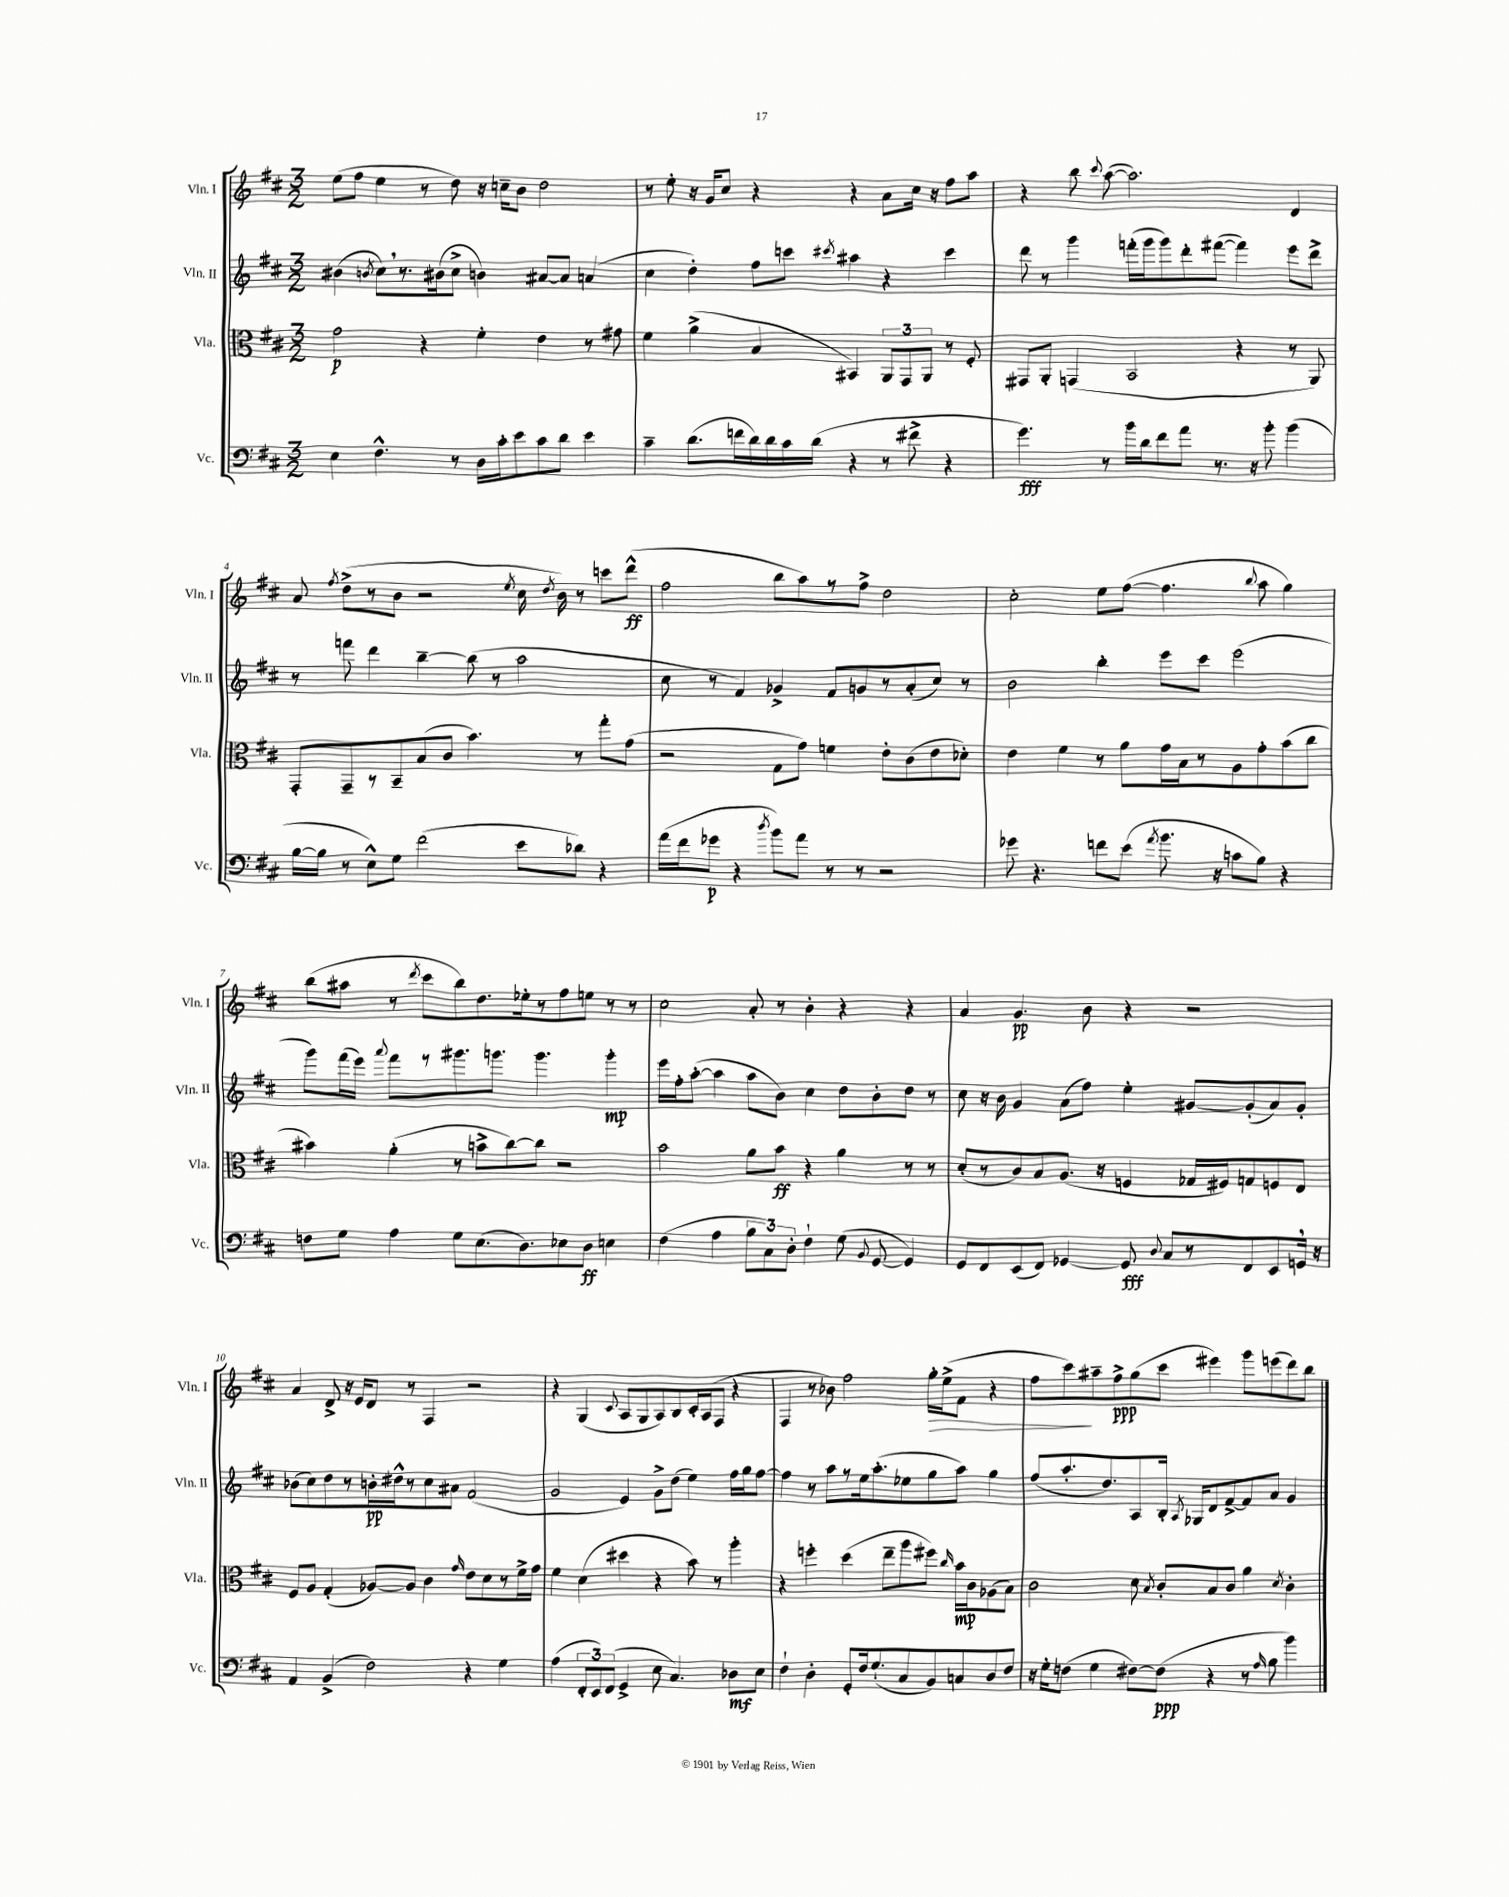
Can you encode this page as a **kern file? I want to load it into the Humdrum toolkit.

**kern	**kern	**kern	**kern
*staff4	*staff3	*staff2	*staff1
*clefF4	*clefC3	*clefG2	*clefG2
*k[f#c#]	*k[f#c#]	*k[f#c#]	*k[f#c#]
*M3/2	*M3/2	*M3/2	*M3/2
4E	2g	(4b#	(8ee
.	.	.	8ff#
.	.	8qb	.
4.F#^^	.	8cc#)	4ee
.	.	8.r	.
.	4r	.	8r
.	.	(16b#	.
8r	.	8cc#^	8dd)
16D	4f#'	4b)	16r
16c#'	.	.	16cc~
8e	.	.	8b
8c#	4e	[8a#	2dd
8d	.	8a#]	.
4e	8r	(4a	.
.	8g#	.	.
=	=	=	=
4c#~	4f#	4cc#	8r
.	.	.	8ee'
(8.d	(4a^	4dd')	16r
.	.	.	16g
.	.	.	8cc#
16f	.	.	.
16d)	4B	8ff#	4r
16d	.	.	.
16c#	.	8ccc	.
(16d	.	.	.
.	.	8qccc#	.
4r	4BB#)	4aa#	4r
8r	12AA	4r	8a
.	12GG	.	.
8f#^	.	.	16cc#
.	12AA	.	.
.	.	.	16r
4r	8r	4ccc#	8ff#
.	8F#'	.	8aa
=	=	=	=
4.g)	8GG#	8ddd	4r
.	8AA'	8r	.
.	(4GG	4ggg	8bb
.	.	.	8qqccc#
8r	.	.	([8aa
16b	2BB	(16fff'	2.aa])
16d	.	16ggg	.
8f#	.	8ggg)	.
8a	.	8ddd'	.
8.r	.	([8fff#	.
.	4r	4fff#])	.
16r	.	.	.
8b'	.	.	.
(4b	8r	8eee	4d
.	8AA)	8ddd^	.
=	=	=	=
[16B	8GG'	8r	8a
16B]	.	.	.
.	.	.	8qff#
8r	8GG~	8fff	(8dd^
8E^^)	8r	4ddd	8r
8G	8BB~	.	8b
(2f#	(8B	[4bb~	2r
.	8c#	.	.
.	4.b)	(8bb]	.
.	.	8r	.
.	.	.	8qee
8e	.	2aa	16cc#
.	.	.	8qdd
.	.	.	16b)
8d-)	8r	.	8r
4r	8gg'	.	8ccc
.	(8g	.	(8ddd^^
=	=	=	=
(16a	2r	8cc#	2ff#
16f#	.	.	.
8g-	.	8r	.
4r	.	4f#)	.
8qdd	.	.	.
8b)	8G	4g-^	8bb
8a	8g)	.	8aa)
8r	4f	8f#	8r
8r	.	8g	8ff#^
2r	8e'	8r	2dd
.	(8c#	(8a'	.
.	8e	8cc#)	.
.	8d-')	8r	.
=	=	=	=
8g-	4e	2b	2cc#'
4.r	.	.	.
.	4f#	.	.
8f	8r	4bb'	8ee
(8e	8a	.	([8ff#
8qa	.	.	.
8.b	16g	8eee	4.ff#]
.	16B	.	.
.	8r	8ccc#	.
16r	.	.	.
8c	8A	(2eee	.
.	.	.	8qqbb
8B)	8g'	.	8aa
4r	(8b	.	4gg)
.	8cc#	.	.
=	=	=	=
8F	4b#)	8ggg)	(8bb
8G	.	(16fff#	8aa#
.	.	16eee)	.
.	.	8qqaaa	.
4A	(4a'	8fff#	8r
.	.	.	8qddd
.	.	8r	8ccc#
8G	8r	8.ggg#	8bb)
(8.E	8b^	.	8.dd
.	.	8.ggg	.
.	[8cc#)	.	.
8.D)	.	.	16ee-'
.	8cc#]	4.ggg	8r
8E-	2r	.	8ff#
8D	.	.	8ee
4E	.	4ggg'	8r
.	.	.	8r
=	=	=	=
(4F#	2b	16eee	2cc#
.	.	16ff#'	.
.	.	([8aa'	.
4A	.	4aa]	.
12B	8a	8aa	8a'
12C#)	.	.	.
.	8b	8b)	8r
12D'	.	.	.
4F#`	4r	4cc#	4b'
(8G	4a	8dd	4r
8qqBB	.	.	.
[8GG	.	8b'	.
4GG])	8r	8dd	4r
.	8r	8r	.
=	=	=	=
8GG	(8d'	8cc#	4a
8FF#	8r	16r	.
.	.	16b	.
(8EE	8c#)	4g	4.g
8FF#)	8B	.	.
[4GG-	(8.A	(8a	.
.	.	8ff#)	8b
.	16r	.	.
8GG-]	4F	4ee'	4r
8qqD	.	.	.
8C#	.	.	.
8r	16G-	[8g#	2r
.	16F#)	.	.
8FF#	8G	(8g#']	.
8EE	8F	8a)	.
16GG	8E	8g#'	.
16r	.	.	.
=	=	=	=
4AA	8F#	(8b-	4a
.	8A	8cc#)	.
(4BB^	(4G'	8dd	8d^
.	.	8r	16r
.	.	.	16e
2F#)	[8A-)	16b'	8d
.	.	16dd#^^	.
.	8A-]	8r	8r
.	4c#	8cc#	4F#
.	.	8a#	.
.	16qqg	.	.
4r	8e	(2f#	2r
.	8d	.	.
4G	8r	.	.
.	16f#^	.	.
.	16g	.	.
=	=	=	=
(4A	4f#	2g	4r
12FF#'	(4d	.	(4G
12EE)	.	.	.
(12FF#	.	.	.
.	.	.	8qqc#
4GG^	4dd#	4e)	8A
.	.	.	8G
8E	4r	8g^	8A)
4.C#)	.	(8dd	8B
.	8b)	4ee)	16c#'
.	.	.	(16A
.	8r	.	8F#
8D-	4aa'	16ff#	4r
.	.	16gg	.
8E	.	[8ff#	.
=	=	=	=
4F#`	4r	4ff#]	4F#
4D'	4ff'	8r	8r
.	.	8aa	8b-)
8GG'	(4dd	8r	2ff#
16F#	.	16ee	.
(8.G`	.	(8.aa'	.
.	8ee~	.	.
8C#	8aa	8ee-	.
8BB)	8ff#)	8gg	16gg'
.	.	.	(16ee^
.	16qqcc#	.	.
8C	16b	8aa)	8f#
.	16c#	.	.
8D	(8A-	4gg	4r
8F#	8B)	.	.
=	=	=	=
16r	2c#	(8ff#	8ff#
16G'	.	.	.
(8F	.	8.aa'	8ccc#)
4G	.	.	8aa#~
.	.	8.dd)	.
.	.	.	8ff#^
[8F#)	8d	8A	(8gg
.	8qB	.	.
(8F#]	8c#'	16B'	8ccc#
.	.	8qA	.
.	.	16G-	.
4r	8B	8d	4eee#)
.	8c#	[8f#^	.
8r	4a	8f#]	8ggg
16qqA	.	.	.
8B	.	8a	(8eee
.	8qd	.	.
4b)	4c#'	4g	8ddd)
.	.	.	8bb
==	==	==	==
*-	*-	*-	*-
